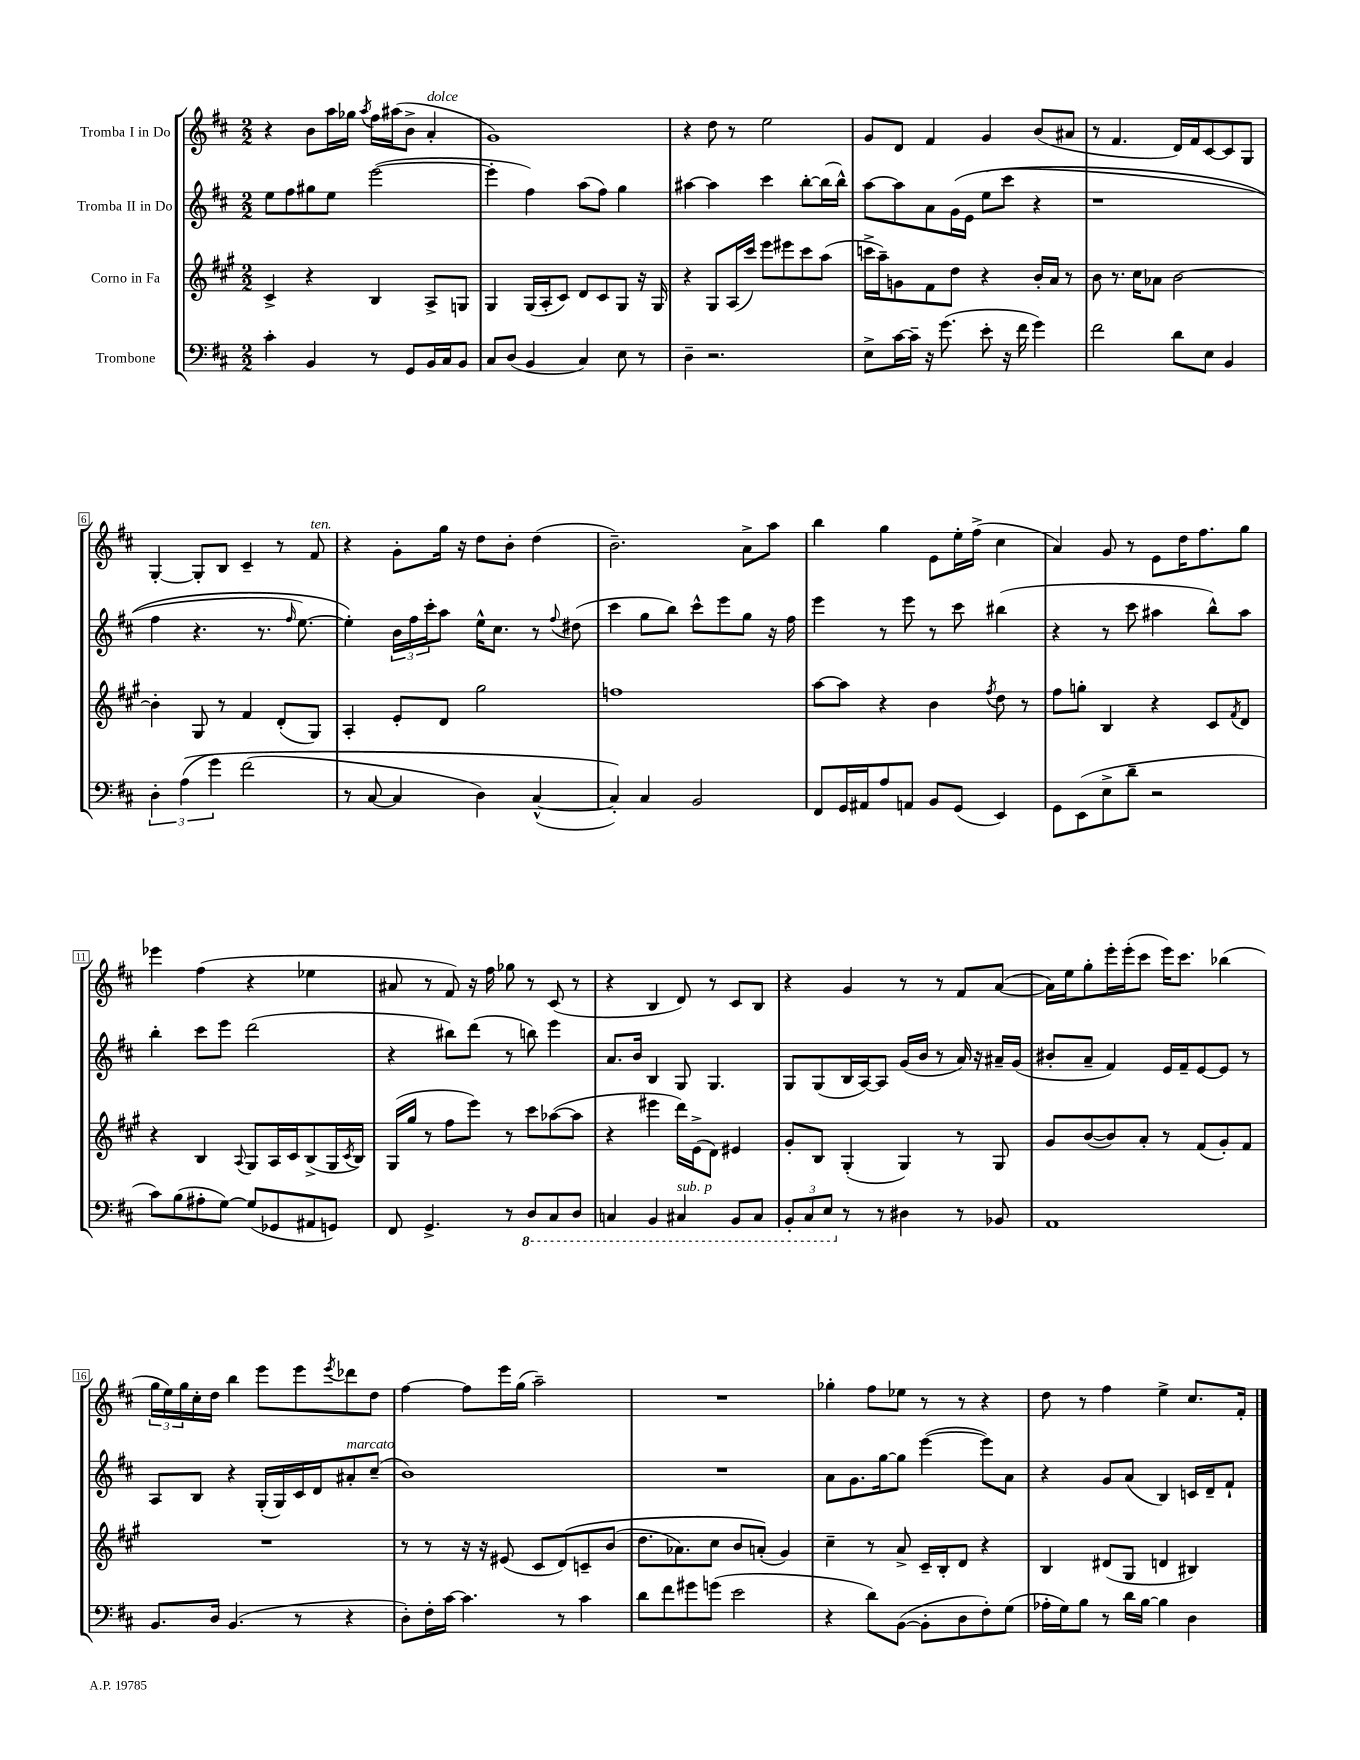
<<
\new StaffGroup <<
\new Staff = "s0" \with { instrumentName = "Tromba I in Do" } {
    \clef treble \key d \major \numericTimeSignature \time 2/2
    r4 b'8 a''16 ges''16 \acciaccatura { a''8 } fis''16 ais''16( b'8-> a'4-.^\markup { \italic "dolce" } |
    g'1) |
    r4 d''8 r8 e''2 |
    g'8 d'8 fis'4 g'4 b'8( ais'8 |
    r8 fis'4. d'16) fis'16 cis'8~ cis'8 g8 |
    g4~-. g8-. b8 cis'4-- r8 fis'8^\markup { \italic "ten." } |
    r4 g'8-. g''16 r16 d''8 b'8-. d''4( |
    b'2.--) a'8-> a''8 |
    b''4 g''4 e'8 e''16-. fis''16->( cis''4 |
    a'4) g'8 r8 e'8 d''16 fis''8. g''8 |
    ees'''4 fis''4( r4 ees''4 |
    ais'8 r8 fis'8) r16 fis''16 ges''8 r8 cis'8( r8 |
    r4 b4 d'8) r8 cis'8 b8 |
    r4 g'4 r8 r8 fis'8 a'8~( |
    a'16) e''16 g''8-. e'''16-. e'''16-.( cis'''8 e'''16) cis'''8. bes''4( |
    \tuplet 3/2 { g''16 e''16) g''16 } cis''16-. d''16 b''4 e'''8 e'''8 \acciaccatura { e'''8 } des'''8 d''8 |
    fis''4~ fis''8 e'''16 g''16( a''2--) |
    R1 |
    ges''4-. fis''8 ees''8 r8 r8 r4 |
    d''8 r8 fis''4 e''4-> cis''8. fis'16-. \bar "|." |
}
\new Staff = "s1" \with { instrumentName = "Tromba II in Do" } {
    \clef treble \key d \major \numericTimeSignature \time 2/2
    e''8 fis''8 gis''8 e''8 e'''2~( |
    e'''4-. fis''4) a''8( fis''8) g''4 |
    ais''4~ ais''4 cis'''4 b''8~-. b''16( b''16-^) |
    a''8~ a''8 a'8 g'16\( e'16 e''8( cis'''8 r4 |
    r1 |
    fis''4 r4. r8. \grace { fis''16 } e''8.~) |
    e''4-.\) \tuplet 3/2 { b'16 fis''16 cis'''16-. } a''8 e''16-^ cis''8. r8 \appoggiatura { fis''8 } dis''8( |
    cis'''4 g''8 b''8) cis'''8-^ e'''8 g''8 r16 fis''16 |
    e'''4 r8 e'''8 r8 cis'''8 bis''4( |
    r4 r8 cis'''8 ais''4 b''8-^) ais''8 |
    b''4-. cis'''8 e'''8 d'''2( |
    r4 bis''8) d'''8( r8 b''8) e'''4 |
    a'8. b'16 b4 g8 g4. |
    g8 g8( b16 a16~) a8 g'16( b'16 r8 a'16) r16 ais'16-- g'16( |
    bis'8-. a'8-- fis'4) e'16 fis'16-- e'8~ e'8 r8 |
    a8 b8 r4 g16-.( g16) cis'16 d'16 ais'8-.^\markup { \italic "marcato" } cis''8--( |
    b'1) |
    R1 |
    a'8 g'8. g''16~ g''8 e'''4~( e'''8) a'8 |
    r4 g'8 a'8( b4) c'16 d'16-- fis'8-! \bar "|." |
}
\new Staff = "s2" \with { instrumentName = "Corno in Fa" } {
    \clef treble \key a \major \numericTimeSignature \time 2/2
    cis'4-> r4 b4 a8-> g8 |
    gis4 gis16( a16-. cis'8) d'8 cis'8 gis8 r16 gis16 |
    r4 gis8 a16( cis'''16) e'''8 eis'''8 cis'''8 a''8( |
    c'''16-> a''16--) g'8 fis'8 d''8 r4 b'16-. a'16 r8 |
    b'8 r8. cis''16 aes'8 b'2~ |
    b'4-. gis8 r8 fis'4 d'8-.( gis8) |
    a4-. e'8-. d'8 gis''2 |
    f''1 |
    a''8~ a''8 r4 b'4 \acciaccatura { fis''8 } d''8 r8 |
    fis''8 g''8-. b4 r4 cis'8 \acciaccatura { fis'8 } d'8 |
    r4 b4 \appoggiatura { a8 } gis8 a16 cis'16 b8->( gis16 \acciaccatura { cis'8 } b16) |
    gis16( gis''16 r8 fis''8 e'''8) r8 cis'''8 aes''8~( aes''8 |
    r4 eis'''4 d'''16) e'16->( d'8) eis'4 |
    gis'8-. b8 gis4-.( gis4) r8 gis8 |
    gis'8 b'8~( b'8) a'8-. r8 fis'8( gis'8-.) fis'8 |
    R1 |
    r8 r8 r16 r16 eis'8( cis'8 d'8)\( c'8-- b'8( |
    d''8. aes'8.) cis''8 b'8 a'8-.(\) gis'4) |
    cis''4-- r8 a'8-> cis'16-- b16-. d'8 r4 |
    b4 dis'8( gis8 d'4 bis4) \bar "|." |
}
\new Staff = "s3" \with { instrumentName = "Trombone" } {
    \clef bass \key d \major \numericTimeSignature \time 2/2
    cis'4-. b,4 r8 g,8 b,16 cis16 b,8 |
    cis8 d8( b,4 cis4) e8 r8 |
    d4-- r2. |
    e8-> cis'16~ cis'16-- r16 g'8.( e'8-. r16 fis'16 g'4) |
    fis'2 d'8 e8 b,4 |
    \tuplet 3/2 { d4-. a4(\( g'4) } fis'2( |
    r8 cis8~ cis4 d4) cis4~-^( |
    cis4-.)\) cis4 b,2 |
    fis,8 g,16 ais,16 a8 a,8 b,8 g,8( e,4) |
    g,8 e,8( e8-> d'8-- r2 |
    cis'8) b8( ais8-. g8~) g8( ges,8 ais,8 g,8) |
    fis,8 g,4.-> r8 \ottava #-1 d,8 cis,8 d,8 |
    c,4 b,,4 cis,4^\markup { \italic "sub. p" } b,,8 cis,8 |
    \tuplet 3/2 { b,,8-. cis,8 e,8 \ottava #0 } r8 r8 dis4 r8 bes,8 |
    a,1 |
    b,8. d16 b,4.( r8 r4 |
    d8-.) fis16-. cis'16~ cis'4. r8 cis'4 |
    d'8 fis'8 gis'8 g'8( e'2 |
    r4 d'8) b,8~( b,8-. d8 fis8-.) g8( |
    aes16-. g16) b8 r8 d'16 b16~ b4 d4 \bar "|." |
}
>>
>>
\layout { \context { \Score \override BarNumber.stencil = #(make-stencil-boxer 0.1 0.3 ly:text-interface::print) } }
